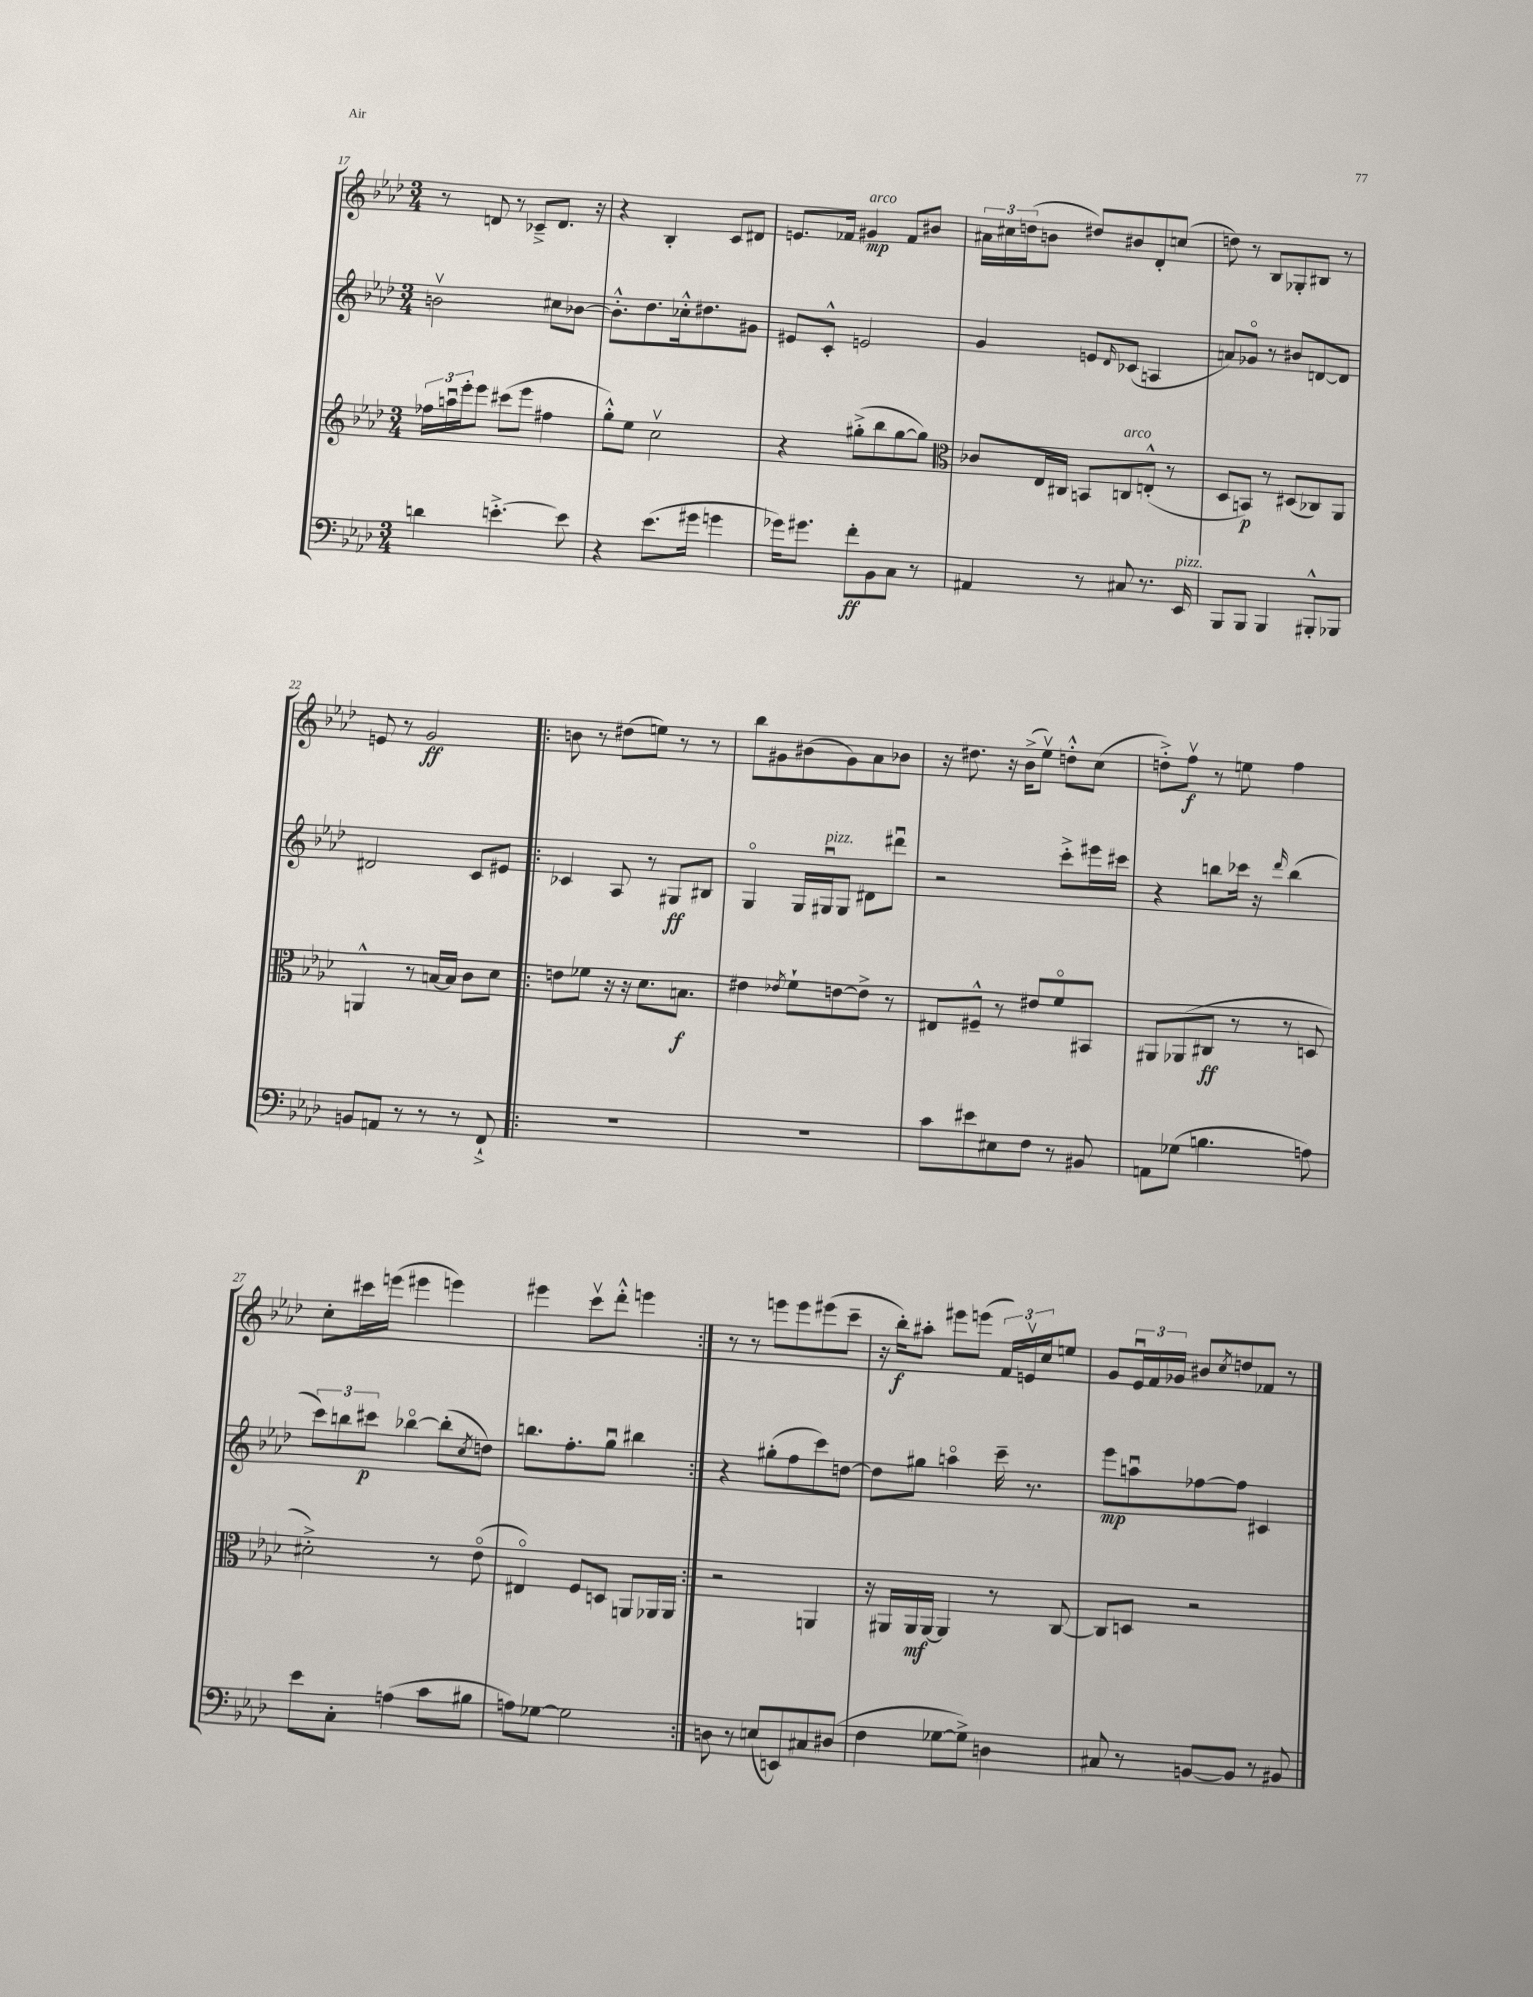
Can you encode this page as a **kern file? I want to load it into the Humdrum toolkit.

**kern	**dynam	**kern	**dynam	**kern	**dynam	**kern	**dynam
*part4	*part4	*part3	*part3	*part2	*part2	*part1	*part1
*staff4	*staff4	*staff3	*staff3	*staff2	*staff2	*staff1	*staff1
*clefF4	*	*clefG2	*	*clefG2	*	*clefG2	*
*k[b-e-a-d-]	*	*k[b-e-a-d-]	*	*k[b-e-a-d-]	*	*k[b-e-a-d-]	*
*M3/4	*	*M3/4	*	*M3/4	*	*M3/4	*
=17	=17	=17	=17	=17	=17	=17	=17
4dn\	.	24ff-X\LL	.	2bnv\	.	8r	.
.	.	24aanu\	.	.	.	.	.
.	.	24eee-'\J	.	.	.	.	.
.	.	8eee-\J	.	.	.	8dn/	.
[4.en'^\	.	(8ccc#X\L	.	.	.	8r	.
.	.	8eee-\J	.	.	.	8c-X~^/L	.
.	.	4ff#X\	.	8cc#X\L	.	8.d/J	.
8e\]	.	.	.	[8b-X\J	.	.	.
.	.	.	.	.	.	16r	.
=18	=18	=18	=18	=18	=18	=18	=18
4r	.	8gg'^^\L)	.	8.b-'^^\L]	.	4r	.
.	.	8ee-\J	.	.	.	.	.
.	.	.	.	8.dd-\	.	.	.
(8.e-\L	.	2ccv\	.	.	.	4B-'/	.
.	.	.	.	16cc-X'^^\k	.	.	.
16g#X\Jk	.	.	.	8.dd#X\	.	.	.
4gn\	.	.	.	.	.	8c/L	.
.	.	.	.	8g#X\J	.	8d#X/J	.
=19	=19	=19	=19	=19	=19	=19	=19
16g-X\KL)	.	4r	.	8e#X/L	.	8.en/L	.
8.g#X\J	.	.	.	.	.	.	.
.	.	.	.	8c'^^/J	.	.	.
.	.	.	.	.	.	16f-X/Jk	.
!	!	!	!	!	!	!LO:TX:a:i:t=arco	!
8f'\L	ff	(8gg#X'^\L	.	2en/	.	4g#X/	mp
8BB-\	.	8bb-\	.	.	.	.	.
8C\J	.	[8gg#\	.	.	.	8f-/L	.
8r	.	8gg#\J])	.	.	.	8b#X/J	.
=20	=20	=20	=20	=20	=20	=20	=20
*	*	*clefC3	*	*	*	*	*
4AA#X/	.	8c-X/L	.	4g/	.	24a#X\LL	.
.	.	.	.	.	.	24cc#X\	.
.	.	.	.	.	.	(24ddn\J	.
.	.	16E-/L	.	.	.	8bn\J	.
.	.	16C#X/JJ	.	.	.	.	.
8r	.	8BBn/L	.	8en/L	.	8dd#X/L)	.
.	.	.	.	16qqd-/	.	.	.
!	!	!LO:TX:a:i:t=arco	!	!	!	!	!
8C#X/	.	8Cn/	.	(8c-X/J	.	8b#X/	.
8.r	.	(8En'^^/J	.	4An/	.	8d-'/	.
.	.	8r	.	.	.	(8ccn/J	.
!LO:TX:a:i:t=pizz.	!	!	!	!	!	!	!
16EE-/	.	.	.	.	.	.	.
=21	=21	=21	=21	=21	=21	=21	=21
8BBB-/L	.	8D-/L	.	8an/L)	.	8ddn\)	.
8BBB-/J	.	8BBn/J)	p	8g-X/J	.	8r	.
4BBB-/	.	8r	.	8r	.	8B-/L	.
.	.	(8D#X/L	.	8b#X/L	.	8G-X'/	.
8BBB#X'^^/L	.	8C-X/)	.	[8dn/	.	8B#X/J	.
8BBB-X/J	.	8AA-/J	.	8d/J]	.	8r	.
!!LO:LB:g=z
=22	=22	=22	=22	=22	=22	=22	=22
8BBn/L	.	4AAn^^/	.	2d#X/	.	8en/	.
8AAn/J	.	.	.	.	.	8r	.
8r	.	8r	.	.	.	2g/	ff
8r	.	[16Bn/LL	.	.	.	.	.
.	.	16B/JJ]	.	.	.	.	.
8r	.	8c\L	.	8c/L	.	.	.
8FF`^/	.	8d-\J	.	8e#X/J	.	.	.
=23!|:	=23!|:	=23!|:	=23!|:	=23!|:	=23!|:	=23!|:	=23!|:
2.r	.	8en\L	.	4c-X/	.	8bn\	.
.	.	8f-X\J	.	.	.	8r	.
.	.	16r	.	8A-/	.	(8dd#X\L	.
.	.	16r	.	.	.	.	.
.	.	8.d-\L	.	8r	.	8een\J)	.
.	.	.	.	8G#X/L	ff	8r	.
.	.	8.Bn\J	f	.	.	.	.
.	.	.	.	8B#X/J	.	8r	.
=24	=24	=24	=24	=24	=24	=24	=24
2.r	.	4e#X\	.	4G/	.	8bb-\L	.
.	.	.	.	.	.	8g#X\	.
.	.	8qe-X/	.	.	.	.	.
.	.	8f`\L	.	16G/LL	.	(8b#X\	.
!	!	!	!	!LO:TX:a:i:t=pizz.	!	!	!
.	.	.	.	16G#Xu/J	.	.	.
.	.	[8en\	.	8G#/J	.	8g#\)	.
.	.	8e^\J]	.	8d#X\L	.	8a-\	.
.	.	8r	.	8ddd#Xu\J	.	8b-X\J	.
=25	=25	=25	=25	=25	=25	=25	=25
8c\L	.	8E#X/L	.	2r	.	16r	.
.	.	.	.	.	.	8.dd#X\	.
8e#X\	.	8F#X~^^/J	.	.	.	.	.
8E#X\	.	8r	.	.	.	16r	.
.	.	.	.	.	.	(16b-^\KL	.
8F\J	.	8e#X/L	.	.	.	8ee-v\J)	.
8r	.	8f/	.	8ccc'^\L	.	8ddn'^^\L	.
8BB#X/	.	8BB#X/J	.	16eee#X\L	.	(8cc\J	.
.	.	.	.	16ccc#X\JJ	.	.	.
=26	=26	=26	=26	=26	=26	=26	=26
8AAn\L	.	8AA#X/L	.	4r	.	8ddn'^\L)	.
(8G-X\J	.	(8AA-X/	.	.	.	8ffv\J	f
4.Bn\	.	8C#X/J	ff	8bbn\L	.	8r	.
.	.	8r	.	16ccc-X\Jk	.	8een\	.
.	.	.	.	16r	.	.	.
.	.	.	.	16qqddd-/	.	.	.
.	.	8r	.	(4bb\	.	4ff\	.
8An\)	.	8Dn/	.	.	.	.	.
!!LO:LB:g=z
=27	=27	=27	=27	=27	=27	=27	=27
8e-\L	.	2d#X'^\)	.	12ccc\L)	.	8cc'\L	.
.	.	.	.	12bbn\	.	.	.
8C'\J	.	.	.	.	.	16ccc#X\L	.
.	.	.	.	12ccc#X\J	p	.	.
.	.	.	.	.	.	(16eeen\JJ	.
(4An\	.	.	.	[4bb-X\	.	4eee#X\	.
8c\L	.	8r	.	(8bb-'\L]	.	4eeen\)	.
.	.	.	.	8qcc/	.	.	.
8B#X\J	.	(8e-\	.	8ddn\J)	.	.	.
=28	=28	=28	=28	=28	=28	=28	=28
8An\L)	.	4E#X/)	.	8.bbn\L	.	4eee#X\	.
[8G-X\J	.	.	.	.	.	.	.
.	.	.	.	8.ff'\	.	.	.
2G-\]	.	8F/L	.	.	.	8cccv\L	.
.	.	8Dn/J	.	8ggu\J	.	8ddd-'^^\J	.
.	.	8AAn/L	.	4bb#X\	.	4eeen\	.
.	.	16AA-X/L	.	.	.	.	.
.	.	16AA-/JJ	.	.	.	.	.
=29:|!	=29:|!	=29:|!	=29:|!	=29:|!	=29:|!	=29:|!	=29:|!
8Dn\	.	2r	.	4r	.	8r	.
8r	.	.	.	.	.	8r	.
(8En/L	.	.	.	(8gg#X'\L	.	8eeen\L	.
8EEn/)	.	.	.	8ff\	.	8eee\	.
8C#X/	.	4AAn/	.	8ccc\)	.	(8eee#X\	.
(8D#X/J	.	.	.	[8ddn\J	.	8ccc~\J	.
=30	=30	=30	=30	=30	=30	=30	=30
4F\	.	16r	.	8dd\L]	.	16r	.
.	.	16AA#X/LL	.	.	.	16bb-'\KL)	f
.	.	16AA#/	mf	8gg#X\J	.	8aa#X'\J	.
.	.	[16AA#/JJ	.	.	.	.	.
[8G-X\L	.	4AA#/]	.	4aan\	.	8eee#X\L	.
8G-^\J])	.	.	.	.	.	(8eeen\J	.
4Dn\	.	8r	.	16ccc~\	.	24f/LL)	.
.	.	.	.	.	.	24env/	.
.	.	.	.	8.r	.	.	.
.	.	.	.	.	.	24cc/J	.
.	.	[8C/	.	.	.	8een/J	.
=31	=31	=31	=31	=31	=31	=31	=31
8C#X/	.	8C/L]	.	8eee-\L	mp	8g/L	.
8r	.	8Dn/J	.	8aanu\	.	24e-u/L	.
.	.	.	.	.	.	24f/	.
.	.	.	.	.	.	24g-X/JJ	.
[8BBn/L	.	2r	.	[8ff-X\	.	8b#X/L	.
.	.	.	.	.	.	8qcc/	.
8BB/J]	.	.	.	8ff-\J]	.	8ddn/	.
8r	.	.	.	4c#X/	.	8f-X/J	.
8BB#X/	.	.	.	.	.	8r	.
==	==	==	==	==	==	==	==
*-	*-	*-	*-	*-	*-	*-	*-
